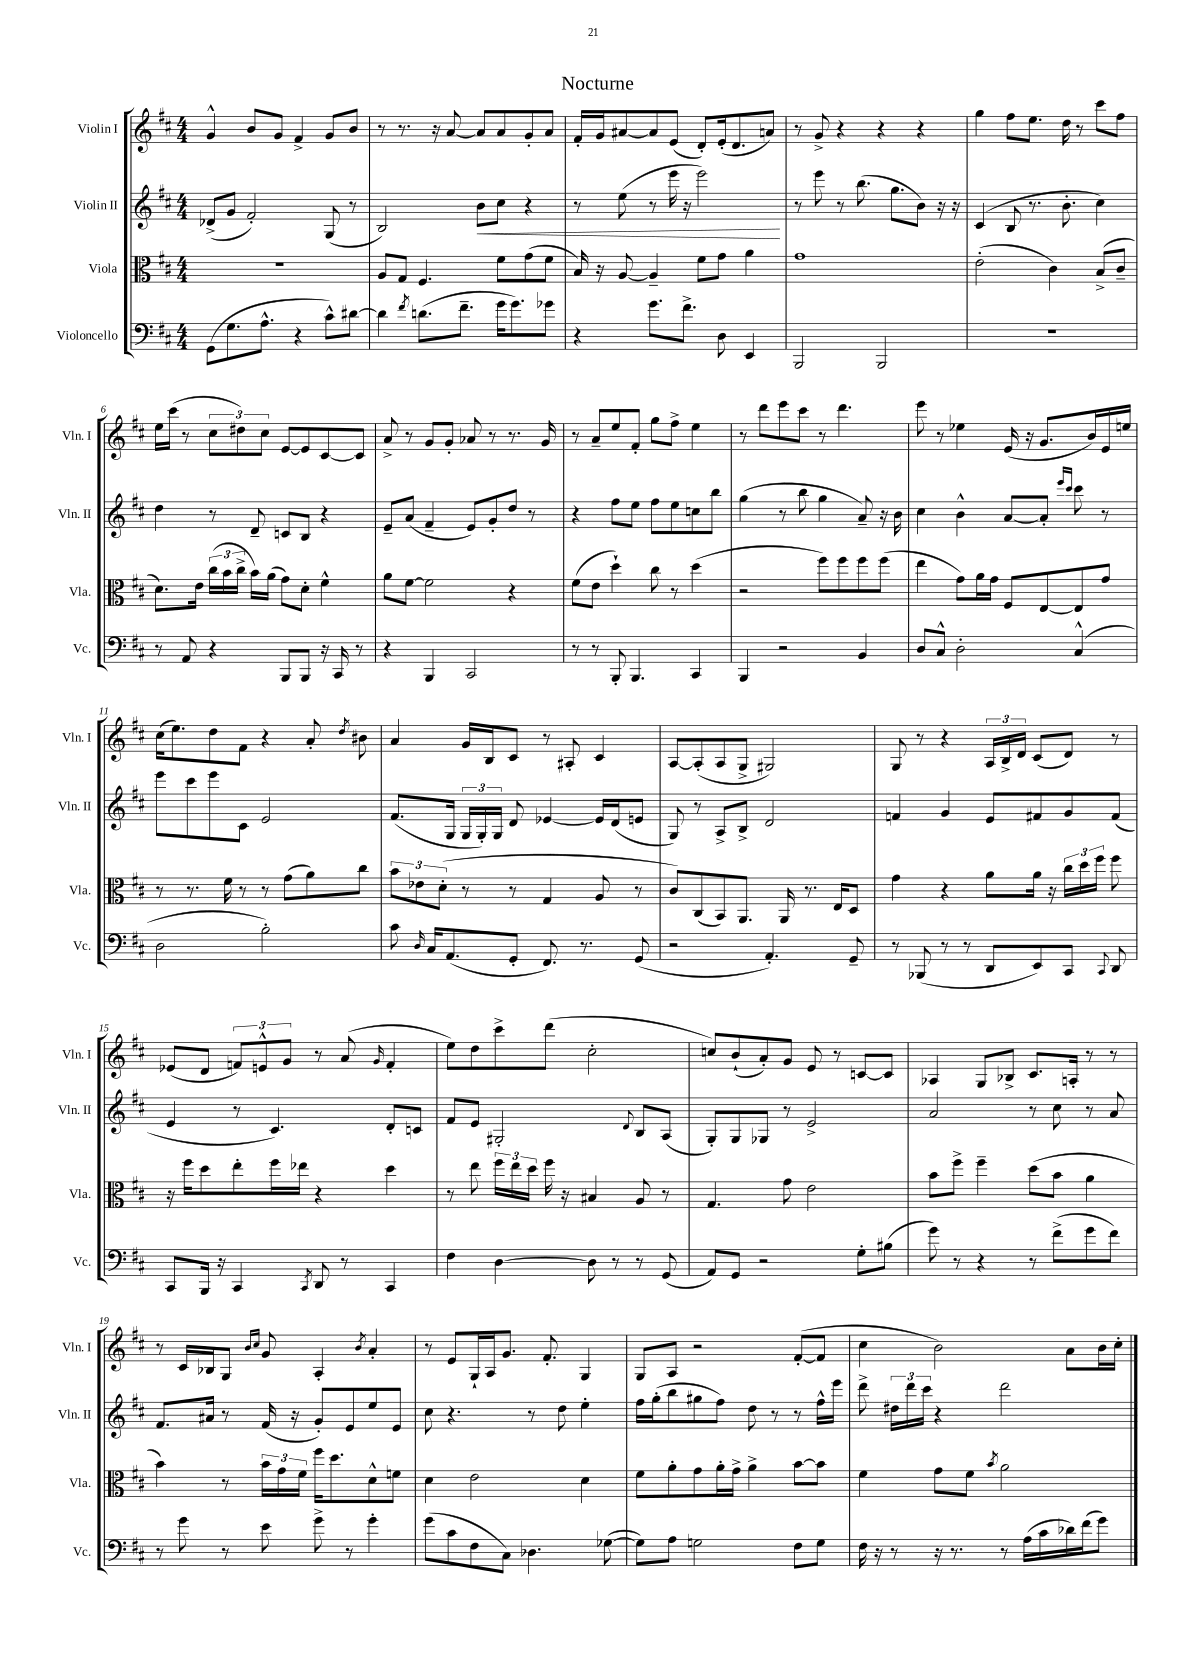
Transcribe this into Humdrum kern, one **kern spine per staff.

**kern	**kern	**kern	**kern
*staff4	*staff3	*staff2	*staff1
*clefF4	*clefC3	*clefG2	*clefG2
*k[f#c#]	*k[f#c#]	*k[f#c#]	*k[f#c#]
*M4/4	*M4/4	*M4/4	*M4/4
(8GG	1r	(8d-^	4g^^
8.G	.	8g	.
.	.	2f#')	8b
8.A^^	.	.	.
.	.	.	8g
4r	.	.	4f#^
8c#^^)	.	(8G	8g
[8d#	.	8r	8b
=	=	=	=
4d#]	8A	2B)	8r
.	8G	.	8.r
8qf#	.	.	.
(8.d	4.F#	.	.
.	.	.	16r
.	.	.	[8a
8.f#~	.	.	.
.	.	8b	8a]
16g	8f#	8cc#	8a
8.g)	.	.	.
.	(8g	4r	8g'
8g-	8f#	.	8a
=	=	=	=
4r	16B)	8r	16f#'
.	16r	.	16g
.	[8A	(8ee	[8a#
8.g	4A~]	8r	8a#]
.	.	16eee	(8e
8.f#^	.	16r	.
.	8f#	2eee)	8d')
8D	8g	.	(16e'
.	.	.	8.d
4EE	4a	.	.
.	.	.	8a)
=	=	=	=
2BBB	1g	8r	8r
.	.	8eee	8g^
.	.	8r	4r
.	.	(8.bb	.
2BBB	.	.	4r
.	.	8.gg	.
.	.	8b)	4r
.	.	16r	.
.	.	16r	.
=	=	=	=
1r	(2e'	(4c#	4gg
.	.	8B	8ff#
.	.	8.r	8.ee
.	4c#)	.	.
.	.	8.b'	16dd
.	.	.	8r
.	(8B^	4cc#)	8ccc#
.	8c#~	.	8ff#
=	=	=	=
8r	8.d)	4dd	16ee
.	.	.	(16ccc#
8AA	.	.	8r
.	16e	.	.
4r	(24cc#	8r	12cc#
.	24b	.	.
.	24cc#^	.	12dd#)
.	16b)	8d~	.
.	.	.	12cc#
.	(16a	.	.
8BBB	8g)	8c	[8e
8BBB	8d'	8B	8e]
16r	4f#^^	4r	[8c#
16CC#	.	.	.
8r	.	.	8c#]
=	=	=	=
4r	8a	8e~	8a^
.	[8f#	(8a	8r
4BBB	2f#]	4f#~	8g
.	.	.	8g'
2CC#	.	8e)	8a-
.	.	8g'	8r
.	4r	8dd	8.r
.	.	8r	.
.	.	.	16g
=	=	=	=
8r	(8f#	4r	8r
8r	8e	.	8a~
8BBB'	4dd`)	8ff#	8ee
4.BBB	.	8ee	8f#'
.	8cc#	8ff#	8gg
.	8r	8ee	8ff#^
4CC#	(4dd	8cc	4ee
.	.	8bb	.
=	=	=	=
4BBB	2r	(4gg	8r
.	.	.	8ddd
2r	.	8r	8eee
.	.	8bb	8ccc#
.	8ff#)	4gg	8r
.	8ff#	.	4.ddd
4BB	8ff#	8a~)	.
.	(8ff#	16r	.
.	.	16b	.
=	=	=	=
8D	4ee	4cc#	8eee
8C#^^	.	.	8r
2D'	8g)	4b^^	4ee-
.	16a	.	.
.	16g	.	.
.	8F#	[8a	(16e
.	.	.	16r
.	[8E	8a']	8.g
.	.	16qqeee	.
.	.	16qqccc#	.
(4C#^^	8E]	8ccc#	.
.	.	.	16b)
.	8g	8r	16e
.	.	.	16ee
=	=	=	=
2D	8r	8eee	(16cc#
.	.	.	8.ee)
.	8.r	8ccc#	.
.	.	8eee	8dd
.	16f#	.	.
.	8r	8c#	8f#
2B')	8r	2e	4r
.	(8g	.	.
.	8a)	.	8a'
.	.	.	8qdd
.	8cc#	.	8b#
=	=	=	=
8c#	12b	(8.f#	4a
.	12e-	.	.
16qqD	.	.	.
16C#	.	.	.
.	(12d'	.	.
(8.AA	.	16G	.
.	8r	24G	16g
.	.	24G')	.
.	.	.	16B
.	.	24G	.
8GG'	8r	8d	8c#
8.FF#)	4G	[4e-	8r
.	.	.	8A#'
8.r	.	.	.
.	8A	16e-]	4c#
.	.	(16d	.
(8GG	8r	8e	.
=	=	=	=
2r	8c#)	8G)	[8A
.	(8C#	8r	(8A']
.	8BB)	8A^	8A
.	8.AA	8B^	8G^
4.AA')	.	2d	2G#)
.	16AA	.	.
.	8.r	.	.
.	16E	.	.
8GG~	8D	.	.
=	=	=	=
8r	4g	4f	8G
(8BBB-	.	.	8r
8r	4r	4g	4r
8r	.	.	.
8DD	8a	8e	24A
.	.	.	24B^
.	.	.	24d
8EE)	16a	8f#	(8c#
.	16r	.	.
8CC#	24cc#	8g	8d)
.	24dd	.	.
.	24ff#	.	.
8qqCC#	.	.	.
8DD	8ff#	(8f#	8r
=	=	=	=
8CC#	16r	4e	(8e-
.	16ff#	.	.
16BBB	8dd	.	8d
16r	.	.	.
4CC#	8ee'	8r	12f)
.	.	.	12e^^
.	16ff#	4.c#)	.
.	.	.	12g
.	16ee-	.	.
8qCC#	.	.	.
8DD	4r	.	8r
8r	.	.	(8a
.	.	.	16qqg
4CC#	4dd	8d'	4f'
.	.	8c	.
=	=	=	=
4F#	8r	8f#	8ee)
.	8ee	8e	8dd
[4D	24ff#	2G#'	8ccc#^
.	24ee	.	.
.	24dd	.	.
.	16ff#	.	(8ddd
.	16r	.	.
8D]	4B#	.	2cc#'
8r	.	.	.
.	.	8qqd	.
8r	8A	8B	.
(8GG	8r	(8A	.
=	=	=	=
8AA)	4.G	8G')	8cc)
8GG	.	8G	(8b`
2r	.	8G-	8a')
.	8g	8r	8g
.	2e	2e^	8e
.	.	.	8r
8G'	.	.	[8c
(8B#	.	.	8c]
=	=	=	=
8g)	8b	2a	4A-
8r	8ff#^	.	.
4r	4ff#~	.	8G
.	.	.	8B-^
8r	(8dd	8r	8.c#
(8f#^	8b	8cc#	.
.	.	.	16A'
8g	4a	8r	8r
8f#)	.	8a	8r
=	=	=	=
8r	4b)	8.f#	8r
8g	.	.	16c#
.	.	16a#	16B-
8r	8r	8r	8G
.	.	.	16qqb
.	.	.	16qqcc#
8e	24b	(16f#	8g
.	24g	.	.
.	.	16r	.
.	24f#	.	.
8g^	16ff#	8g')	4A'
.	8.dd	.	.
8r	.	8e	.
.	.	.	8qb
4g'	8d^^	8ee	4a'
.	8f	8e	.
=	=	=	=
(8g	4d	8cc#	8r
8c#	.	4.r	8e
8F#	2e	.	16G`
.	.	.	16A
8C#)	.	.	8.g
4.D-	.	8r	.
.	.	.	8.f#'
.	.	8dd	.
.	4d	4ee'	4G
([8G-	.	.	.
=	=	=	=
8G-])	8f#	16ff#	8G
.	.	(16gg'	.
8A	8a'	8bb	8A
2G	8g	8gg#	2r
.	16a'	8ff#)	.
.	16g^	.	.
.	4a^	8dd	.
.	.	8r	.
8F#	[8b	8r	([8f#'
8G	8b]	16ff#^^	8f#]
.	.	16eee	.
=	=	=	=
16F#	4f#	8ddd^	4cc#
16r	.	.	.
8r	.	24dd#	.
.	.	24ddd	.
.	.	24ccc#	.
16r	8g	4r	2b)
8.r	.	.	.
.	8f#	.	.
.	8qb	.	.
8r	2a	2ddd	.
(16A	.	.	.
16c#	.	.	.
16d-)	.	.	8a
(16f#	.	.	.
8g)	.	.	16b
.	.	.	16cc#'
==	==	==	==
*-	*-	*-	*-
